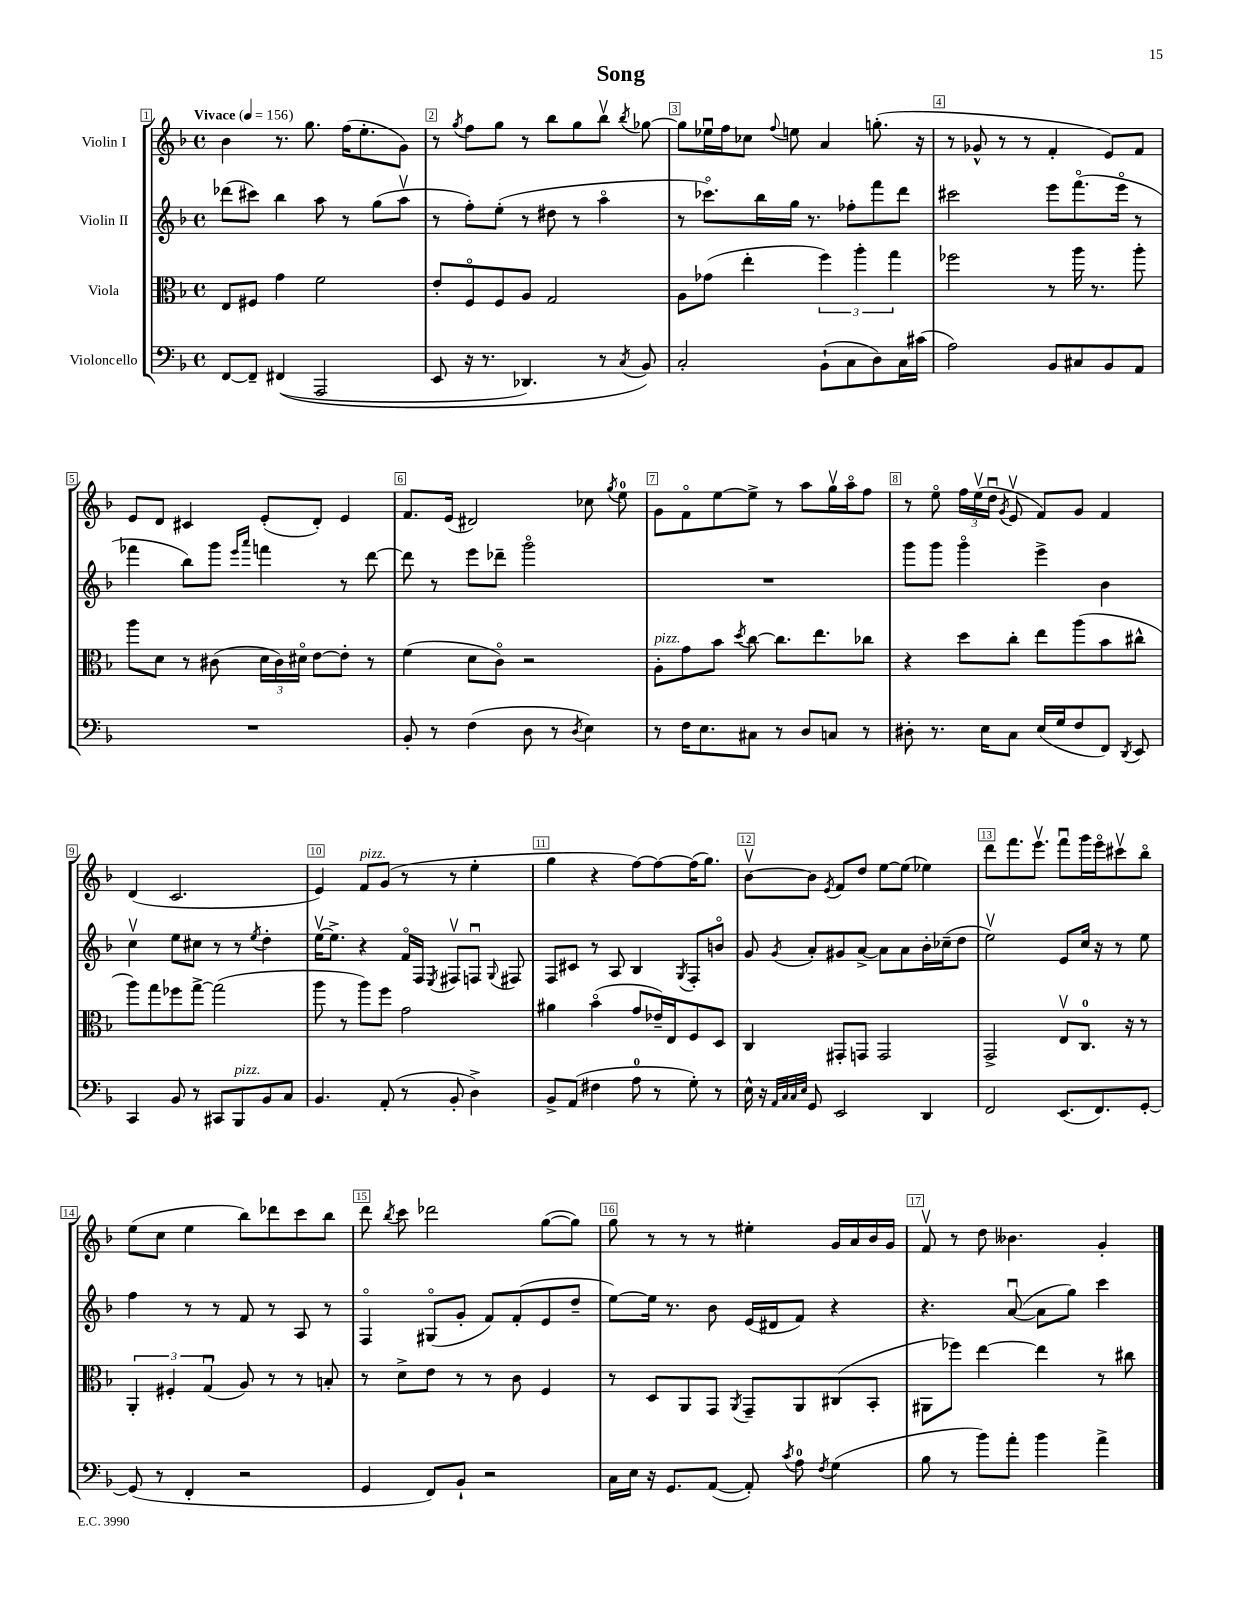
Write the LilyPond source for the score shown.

\header { title = "Song" }
<<
\new StaffGroup <<
\new Staff = "s0" \with { instrumentName = "Violin I" } {
    \clef treble \key f \major \defaultTimeSignature \time 4/4 \tempo "Vivace" 4 = 156
    \autoBeamOff bes'4 r8. g''8. f''16[( e''8.-. g'8]) |
    r8 \acciaccatura { g''8 } f''8[ g''8] r8 bes''8[ g''8 bes''8]\upbow \acciaccatura { bes''8 } ges''8~ |
    ges''8[ ees''16\downbow f''16 ces''8] \appoggiatura { f''8 } e''8 a'4 g''8.-.( r16 |
    r8 ges'8-^ r8 r8 f'4-. e'8[) f'8] |
    e'8[ d'8] cis'4 e'8[-.( d'8]-.) e'4 |
    f'8.[ e'16]( dis'2) ces''8 \acciaccatura { g''8 } e''8-0 |
    g'8[ f'8\flageolet e''8~ e''8]-> r8 a''8[ g''16\upbow a''16\flageolet f''8] |
    r8 e''8\flageolet \tuplet 3/2 { f''16[ e''16\upbow( d''16]\downbow } \acciaccatura { g'8 } e'8\upbow f'8[) g'8] f'4 |
    d'4( c'2. |
    e'4) f'8[^\markup { \italic "pizz." } g'8]( r8 r8 e''4-. |
    g''4 r4 f''8[~) f''8~ f''16( g''8.]) |
    bes'8[~\upbow bes'8] \acciaccatura { e'8 } f'8[ d''8] e''8[~ e''8]( ees''4) |
    d'''8[ f'''8. e'''8.]\upbow f'''8[\downbow g'''16 e'''16\flageolet cis'''8\upbow bes''8]\flageolet |
    e''8[( c''8] e''4 bes''8[) des'''8 c'''8 bes''8] |
    d'''8 \acciaccatura { bes''8 } c'''8 des'''2 g''8[~( g''8]) |
    g''8 r8 r8 r8 eis''4-. g'16[ a'16 bes'16 g'16] |
    f'8\upbow r8 d''8 beses'4. g'4-. \bar "|." |
}
\new Staff = "s1" \with { instrumentName = "Violin II" } {
    \clef treble \key f \major \defaultTimeSignature \time 4/4
    \autoBeamOff des'''8[( cis'''8]) bes''4 a''8 r8 g''8[( a''8]\upbow |
    r8 f''8[-.) e''8]-.( r8 dis''8 r8 a''4\flageolet |
    r8 ces'''8.[\flageolet) bes''16 g''16] r8. fes''8[-. f'''8 d'''8] |
    cis'''2 e'''8[ f'''8.\flageolet( e'''16]\flageolet r8 |
    fes'''4 bes''8[) g'''8] \grace { e'''16[ a'''16] } f'''4 r8 d'''8~ |
    d'''8 r8 e'''8[ des'''8]-- g'''2\flageolet |
    R1 |
    g'''8[ g'''8] g'''4\flageolet e'''4-> bes'4 |
    c''4\upbow e''8[ cis''8] r8 r8 \acciaccatura { e''8 } d''4-. |
    e''16[~\upbow e''8.]-> r4 f'16[\flageolet f16] \acciaccatura { e8 } fis8[\upbow f8]\downbow \appoggiatura { g8 } fis8 |
    f8[ cis'8] r8 a8 bes4 \acciaccatura { g8 } f8[-. b'8]\flageolet |
    g'8 \acciaccatura { g'8 } a'8[-. gis'8 a'8]~-> a'8[ a'8 bes'16-. ces''16--( d''8] |
    e''2\upbow) e'8[ c''16] r16 r8 e''8 |
    f''4 r8 r8 f'8 r8 a8 r8 |
    f4\flageolet gis8[\flageolet( g'8]-. f'8[) f'8-.( e'8 d''8]-- |
    e''8[~) e''16] r8. bes'8 e'16[( dis'16 f'8]) r4 |
    r4. a'8~\downbow( a'8[ g''8]) c'''4 \bar "|." |
}
\new Staff = "s2" \with { instrumentName = "Viola" } {
    \clef alto \key f \major \defaultTimeSignature \time 4/4
    \autoBeamOff e8[ fis8] g'4 f'2 |
    e'8[-. f8\flageolet f8 a8] g2 |
    a8[ ges'8]( e''4-. \tuplet 3/2 { f''4) a''4-. g''4 } |
    fes''2 r8 a''16 r8. a''8-. |
    a''8[ d'8] r8 cis'8( \tuplet 3/2 { d'16[ cis'16) dis'16]\flageolet } e'8[~ e'8]-. r8 |
    f'4( d'8[ c'8]\flageolet) r2 |
    a8[-.^\markup { \italic "pizz." } g'8 bes'8] \acciaccatura { d''8 } c''8~ c''8.[ e''8. ces''8] |
    r4 d''8[ c''8]-. e''8[ a''8( bes'8 cis''8]-^ |
    a''8[) g''8 fes''8 g''8]~-> g''2( |
    a''8 r8 a''8[) f''8] g'2 |
    ais'4 bes'4\flageolet( g'8[ ees'16--) e16 f8 d8] |
    c4 gis,8[-. g,8] g,2 |
    g,2-> e8[\upbow c8.]-0 r16 r8 |
    \tuplet 3/2 { a,4-. fis4-. g4\downbow( } a8) r8 r8 b8-. |
    r8 d'8[-> e'8] r8 r8 c'8 f4 |
    r8 d8[ a,8 g,8] \acciaccatura { a,8 } g,8[-- a,8 cis8( bes,8]-. |
    ais,8[ fes''8]) e''4~ e''4 r8 cis''8 \bar "|." |
}
\new Staff = "s3" \with { instrumentName = "Violoncello" } {
    \clef bass \key f \major \defaultTimeSignature \time 4/4
    \autoBeamOff f,8[~ f,8]-- fis,4(\( a,,2 |
    e,8 r16 r8. des,4.) r8 \acciaccatura { c8 } bes,8\) |
    c2-. bes,8[-!( c8 d8) c16 cis'16]( |
    a2) bes,8[ cis8 bes,8 a,8] |
    R1 |
    bes,8-. r8 f4( d8 r8 \acciaccatura { d8 } e4) |
    r8 f16[ e8. cis8] r8 d8[ c8] r8 |
    dis8-. r8. e16[ c8] e16[( g16 f8 f,8]) \acciaccatura { d,8 } e,8 |
    c,4 bes,8 r8 cis,8[ bes,,8^\markup { \italic "pizz." } bes,8 c8] |
    bes,4. a,8-.( r8 bes,8-. d4->) |
    bes,8[-> a,8]( fis4 a8-0 r8 g8-.) r8 |
    e16-^ r16 \grace { a,32[ c32 c32 e32] } g,8 e,2 d,4 |
    f,2 e,8.[( f,8.) g,8]~-. |
    g,8( r8 f,4-. r2 |
    g,4 f,8[) bes,8]-! r2 |
    c16[ e16] r16 g,8.[ a,8]~( a,8-.) \acciaccatura { c'8 } a8-0 \acciaccatura { f8 } g4( |
    bes8 r8 bes'8[) a'8]-. bes'4 a'4-> \bar "|." |
}
>>
>>
\layout { \context { \Score \override BarNumber.break-visibility = ##(#f #t #t) barNumberVisibility = #all-bar-numbers-visible \override BarNumber.stencil = #(make-stencil-boxer 0.1 0.3 ly:text-interface::print) } }
